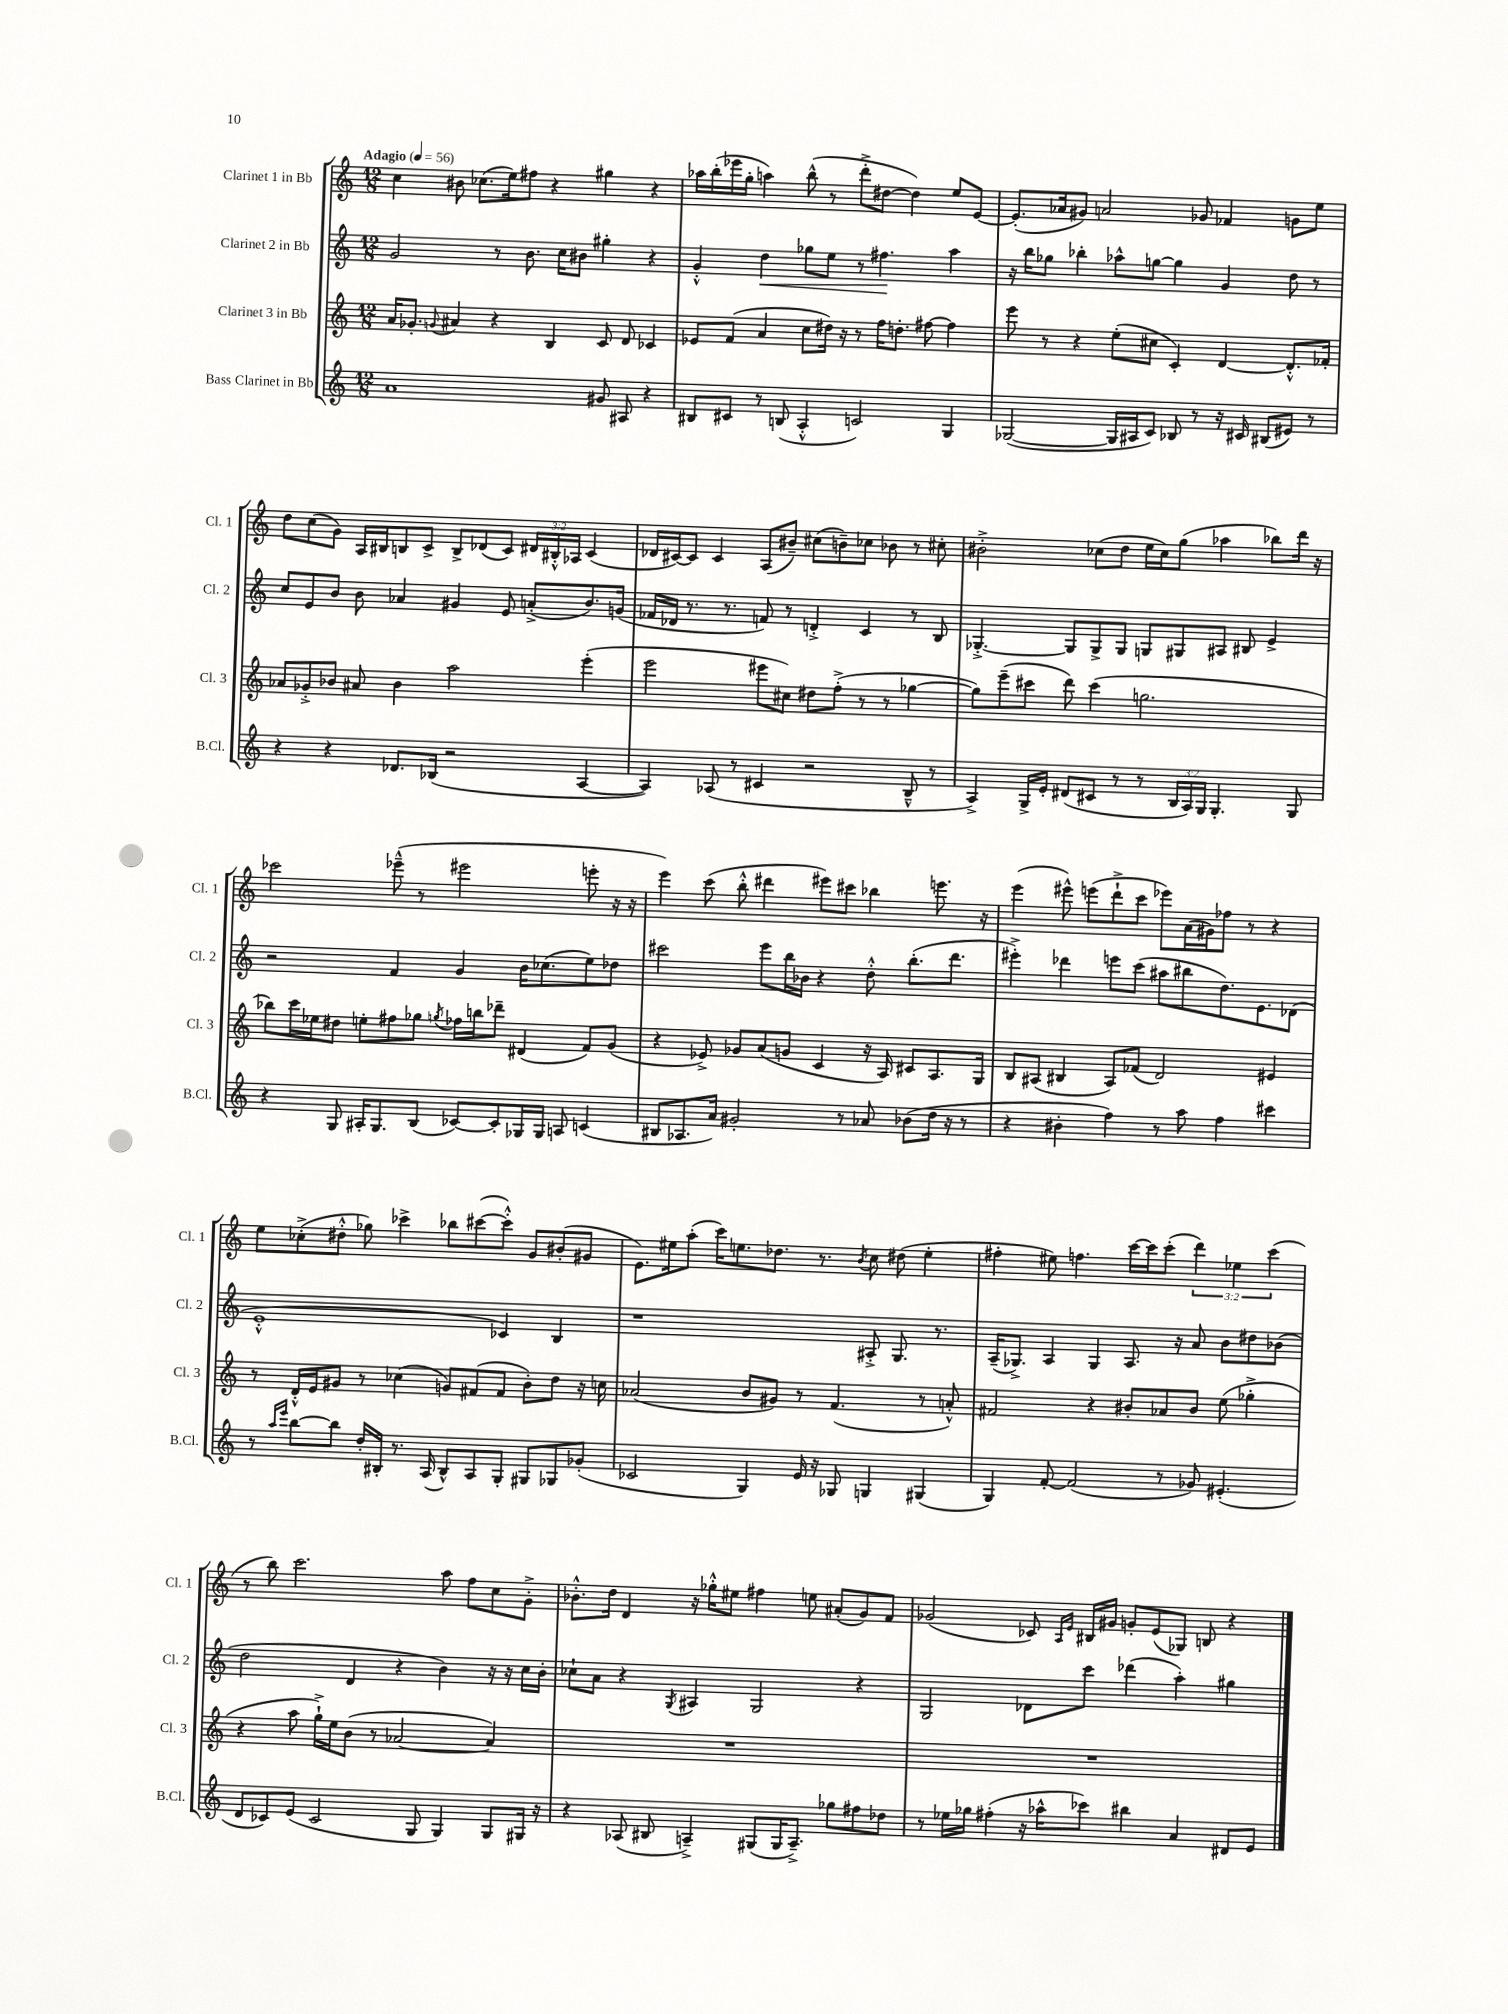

**kern	**kern	**kern	**dynam	**kern
*part4	*part3	*part2	*part2	*part1
*staff4	*staff3	*staff2	*staff2	*staff1
*I"Bass Clarinet in Bb	*I"Clarinet 3 in Bb	*I"Clarinet 2 in Bb	*	*I"Clarinet 1 in Bb
*I'B.Cl.	*I'Cl. 3	*I'Cl. 2	*	*I'Cl. 1
*clefG2	*clefG2	*clefG2	*	*clefG2
*k[]	*k[]	*k[]	*	*k[]
*M12/8	*M12/8	*M12/8	*	*M12/8
*MM56	*MM56	*MM56	*	*MM56
=1	=1	=1	=1	=1
!	!	!	!	!LO:TX:a:B:t=Adagio
1a	16a/KL	2g/	.	4cc\
.	8.g-X'/J	.	.	.
.	8qqgn/	.	.	.
.	4a#X/	.	.	8b#X\
.	.	.	.	(8.cc-X\L
.	4r	8r	.	.
.	.	.	.	16ee\k)
.	.	8.b\	.	8ff#X\J
.	4B/	.	.	4r
.	.	16cc\KL	.	.
.	.	8b#X\J	.	.
8g#X/	8c/	4gg#X'\	.	4gg#X\
8A#X/	8d/	.	.	.
4r	4c-X/	4r	.	4r
=2	=2	=2	=2	=2
8B#X/L	8e-X/L	4g'^^/	.	16aa-X\LL
.	.	.	.	(16bb'\
8c#X/J	(8f/J	.	.	16eee-X\
.	.	.	.	16gg'\JJ
!	!	!	!LO:HP:b	!
8r	4a/	4dd\	<	4aan\)
(8Bn/	.	.	.	.
4A'^^/	8cc\L	8gg-X\L	.	(8bb^^\
.	16dd#X\Jk)	8ee\J	.	8r
.	16r	.	.	.
2cn/)	8r	8r	.	8ddd'^\L
.	16ff\KL	4.ff#X\	.	[8dd#X\J
.	8.ddn'\J	.	.	.
.	.	.	.	4dd#\])
.	[8ff#X\	.	.	.
4G/	4ff#\]	4aa\	[	8ee/L
.	.	.	.	[8e/J
=3	=3	=3	=3	=3
([2G-X/	8eee\	16r	.	(8.e'/L]
.	.	16bb\KL	.	.
.	8r	8gg-X\J	.	.
.	.	.	.	16a-X/k
.	4r	4bb-X'\	.	8g#X/J)
.	.	.	.	2an/
16G-/LL]	(8ee'\L	8aa-X^^\L	.	.
16A#X/J	.	.	.	.
8c/J)	8cc#X\J	[8ggn\J	.	.
8B-X/	4c'/)	4gg\]	.	.
8r	.	.	.	8g-X/
16r	[4d/	4g/	.	4f-X/
16c#X/	.	.	.	.
(8B#X/L	.	.	.	.
8e#X/J)	8.d'^^/L]	8dd\	.	8gn\L
8r	.	8r	.	8ee\J
.	16f-X'/Jk	.	.	.
!!LO:LB:g=z
=4	=4	=4	=4	=4
4r	8a-X/L	8cc/L	.	8dd\L
.	8g-X'^/	8e/	.	(8cc\
4r	8b-X/J	8b/J	.	8g\J)
.	8a#X/	8b\	.	16A/LL
.	.	.	.	16B#X/J
8.d-X/L	4b-\	4a-X/	.	8Bn/
.	.	.	.	8c^/J
(16B-X/Jk	.	.	.	.
2r	2aa\	4g#X/	.	8B^/L
.	.	.	.	(8d-X/
.	.	8e/	.	8c/J)
.	.	(8an'^/L	.	24d#X/LL
.	.	.	.	24B#X'^^/
.	.	.	.	24A-X/JJ
[4A/	(4eee'\	8.b/)	.	(4c/
.	.	(16gn/Jk	.	.
=5	=5	=5	=5	=5
4A/])	2eee\	16f-X/LL	.	16d-X/LL
.	.	16d-X/JJ	.	[16c#X/J)
.	.	8.r	.	8c#/J]
(8A-X/	.	.	.	4c#/
.	.	8.r	.	.
8r	.	.	.	.
4c#X/	8eee#X\L	8fn/)	.	(8A/L
.	8cc#X\J)	8r	.	8b#X~/J)
2r	8dd#X\L	4dn'^/	.	(8cc#X\L
.	(8ff'^\J	.	.	8bn~\)
.	8r	4c/	.	8cc-X\J
.	8r	.	.	8b-X\
8B~^^/	[4gg-X\	8r	.	8r
8r	.	8B/	.	8cc#X'\
=6	=6	=6	=6	=6
4A^/)	8gg-\L])	[4.G-X'^/	.	2b#X'^\
.	(8eee~\	.	.	.
16G^/LL	8ccc#X\J	.	.	.
16e'/JJ	.	.	.	.
(8d#X/L	8ddd\)	8G-/L]	.	.
8c#X/J	(4ccc#\	8G-^/	.	(8cc-X\L
8r	.	8G-/J	.	8dd\J
8r	2.ggn\	8Gn/L	.	16ee\LL
.	.	.	.	16cc-\J)
24B/LL	.	8G#X/	.	(8gg\J
24A/)	.	.	.	.
24G/JJ	.	.	.	.
4.G'/	.	8A#X/J	.	4aa-X\
.	.	8B#X/	.	.
.	.	4e^/	.	8bb-X\L)
8G/	.	.	.	16ddd\Jk
.	.	.	.	16r
!!LO:LB:g=z
=7	=7	=7	=7	=7
4r	8bb-X\L)	2r	.	2ccc-X\
.	16ccc\L	.	.	.
.	16ee-X\J	.	.	.
8G/	8dd#X\J	.	.	.
16A#X'/KL	8een'\L	.	.	.
8.G/	.	.	.	.
.	8ff#X\	4f/	.	(8eee-X~^^\
(8B/J	8gg-X\J	.	.	8r
.	8qggn/	.	.	.
[8c-X/L)	16ff-X\LL	4g/	.	2eee#X\
.	16bbn\J	.	.	.
8c-'/]	8ddd-X~\J	.	.	.
16G-X/L	(4d#X/	16b\KL	.	.
16G-/JJ	.	(8.cc-X\	.	.
8An/	.	.	.	.
(4cn/	8f/L)	8ee\)	.	8eeen'\
.	(8g/J	8dd-X\J	.	16r
.	.	.	.	16r
=8	=8	=8	=8	=8
8B#X/L	4r	2ccc#X\	.	4eee\)
8.A-X/	.	.	.	.
.	8e-X^/)	.	.	(8ccc\
16a/Jk)	.	.	.	.
2g#X'/	8g-X/L	.	.	8bb'^^\
.	(8a/	8eee\L	.	4ddd#X\
.	8gn/J	16bb\L	.	.
.	.	16b-X\JJ	.	.
.	4c/	4r	.	8eee#X\L)
8r	.	.	.	8ccc#X\J
8a-X/	16r	8dd'^^\	.	4bb-X\
.	16A/)	.	.	.
(8b-X\L	8c#X/L	(8.bb'\L	.	.
16dd\Jk	8.A/	.	.	8.eeen\
16r	.	8.ddd\J	.	.
8r	.	.	.	.
.	16G/Jk	.	.	16r
=9	=9	=9	=9	=9
4r	8B/L	4eee#X'^\)	.	(4eee\
.	(8A#X/J	.	.	.
4b#X'\	4B#X/	4ddd-X\	.	8eee#X^^\)
.	.	.	.	(8eeen\L
4ff\)	8A#/L)	8eeen\L	.	8ddd`^\
.	(8f-X/J	(8ccc\J	.	8ccc\J
8r	2d/)	8aa#X\L	.	8eee-X\L)
8aa\	.	8bb#X\	.	(16a\L
.	.	.	.	16g#X\J)
4ff\	.	8.dd\)	.	8ff-X\J
.	.	.	.	8r
.	.	8.e\	.	.
4ccc#X\	4e#X/	.	.	4r
.	.	(8d-X\J	.	.
!!LO:LB:g=z
=10	=10	=10	=10	=10
8r	8r	1e'^^	.	8ee\L
16qqaa/LL	.	.	.	.
16qqeee/JJ	.	.	.	.
[8bb\L	16d'^^/LL	.	.	(8cc-X'^\
.	16e/J	.	.	.
8bb\J]	8g#X/J	.	.	8dd#X'^^\J
16dd'/LL	8r	.	.	8gg-X\)
16B#X'/JJ	.	.	.	.
8.r	(4cc-X\	.	.	4ccc-X^\
(16A/	.	.	.	.
8B#^^/L)	8gn/L)	.	.	8bb-X\L
8A/	(8f#X/	.	.	([8ccc#X\
8G'/J	8f#/J	4c-X/)	.	8ccc#'^^\J])
8G#X/L	8b'\L)	.	.	8g/L
8G-X/	8dd\J	4B/	.	(8b#X'/
(8g-X'/J	16r	.	.	8g#X/J
.	16ccn\	.	.	.
=11	=11	=11	=11	=11
2c-X/	(2a-X/	1r	.	8.e\L)
.	.	.	.	16ee#X\k
.	.	.	.	(8aa'\J
.	.	.	.	16ccc\KL)
.	.	.	.	8.een\
4G/)	8b/L	.	.	.
.	8g#X/J)	.	.	8.dd-X\J
16e/	8r	.	.	.
16r	.	.	.	8.r
8G-X/	(4.f/	.	.	.
.	.	.	.	8qb/
4Gn/	.	8A#X'^/	.	8cc\
.	.	8.G/	.	(8dd#X\
(4G#X/	8r	.	.	4ee'\
.	.	8.r	.	.
.	8an'^^/)	.	.	.
=12	=12	=12	=12	=12
4G/)	2f#X/	(16A~/KL	.	4ff#X'\
.	.	8.G-X^/J)	.	.
[8f'/	.	4A/	.	8ee#X\)
(2f/]	.	.	.	4.ffn\
.	4r	4G-/	.	.
.	8b#X'/L	8.A/	.	[16ccc\LL
.	.	.	.	16ccc\J]
8r	8a-X/	.	.	(8ccc'\J
.	.	16r	.	.
8g-X/)	8b#/J	8a/	.	6ddd\)
(4.e#X'/	(8ee\	8b\L	.	.
.	.	.	.	6ee-X\
.	4gg-X'^\	8dd#X\	.	.
.	.	.	.	(6ccc\
.	.	(8b-X\J	.	.
!!LO:LB:g=z
=13	=13	=13	=13	=13
8d/L	4r	2dd\	.	8r
8c-X/)	.	.	.	8bb\)
(8e/J	8aa\	.	.	2.ccc\
2c-/	16gg`^\LL)	.	.	.
.	16ee\J	.	.	.
.	(8b\J	4d/	.	.
.	8r	.	.	.
.	[2a-X/	4r	.	.
8G/	.	.	.	.
4G/)	.	4b\)	.	8aa\
.	.	.	.	8ff\L
8G/L	4a-/])	16r	.	8cc\
.	.	16r	.	.
16G#X/Jk	.	16cc\LL	.	8g'^\J
16r	.	16b'\JJ	.	.
=14	=14	=14	=14	=14
4r	1.r	8cc-X`\L	.	8.b-X'^^\L
.	.	8a\J	.	.
.	.	.	.	16dd\Jk
(8A-X/	.	4r	.	4d/
8B#X/	.	.	.	.
.	.	8qG/	.	.
4An~^/)	.	4A#X/	.	16r
.	.	.	.	16gg-X'^^\KL
.	.	.	.	8ee#X\J
(8G#X/L	.	2G/	.	4ff#X\
16G#/K	.	.	.	.
8.A~^/J)	.	.	.	.
.	.	.	.	8een\
8gg-X\L	.	.	.	(8a#X'/L
8ff#X\	.	4r	.	8g/)
8dd-X\J	.	.	.	8f/J
=15	=15	=15	=15	=15
8r	1.r	2G/	.	(2g-X/
16ee-X\LL	.	.	.	.
16gg-X\JJ	.	.	.	.
(4ff#X'\	.	.	.	.
16r	.	8d-X\L	.	8c-X/)
16aa-X^^\KL	.	.	.	.
.	.	.	.	16qqA/LL
.	.	.	.	16qqe/JJ
8ccc-X\J)	.	8ccc\J	.	16B#X/LL
.	.	.	.	16g#X/JJ
4bb#X\	.	(4ddd-X\	.	8gn'/L
.	.	.	.	(8e/
4a/	.	4aa'\)	.	8G-X/J)
.	.	.	.	8Bn/
8d#X/L	.	4gg#X\	.	4r
8e/J	.	.	.	.
==	==	==	==	==
*-	*-	*-	*-	*-
